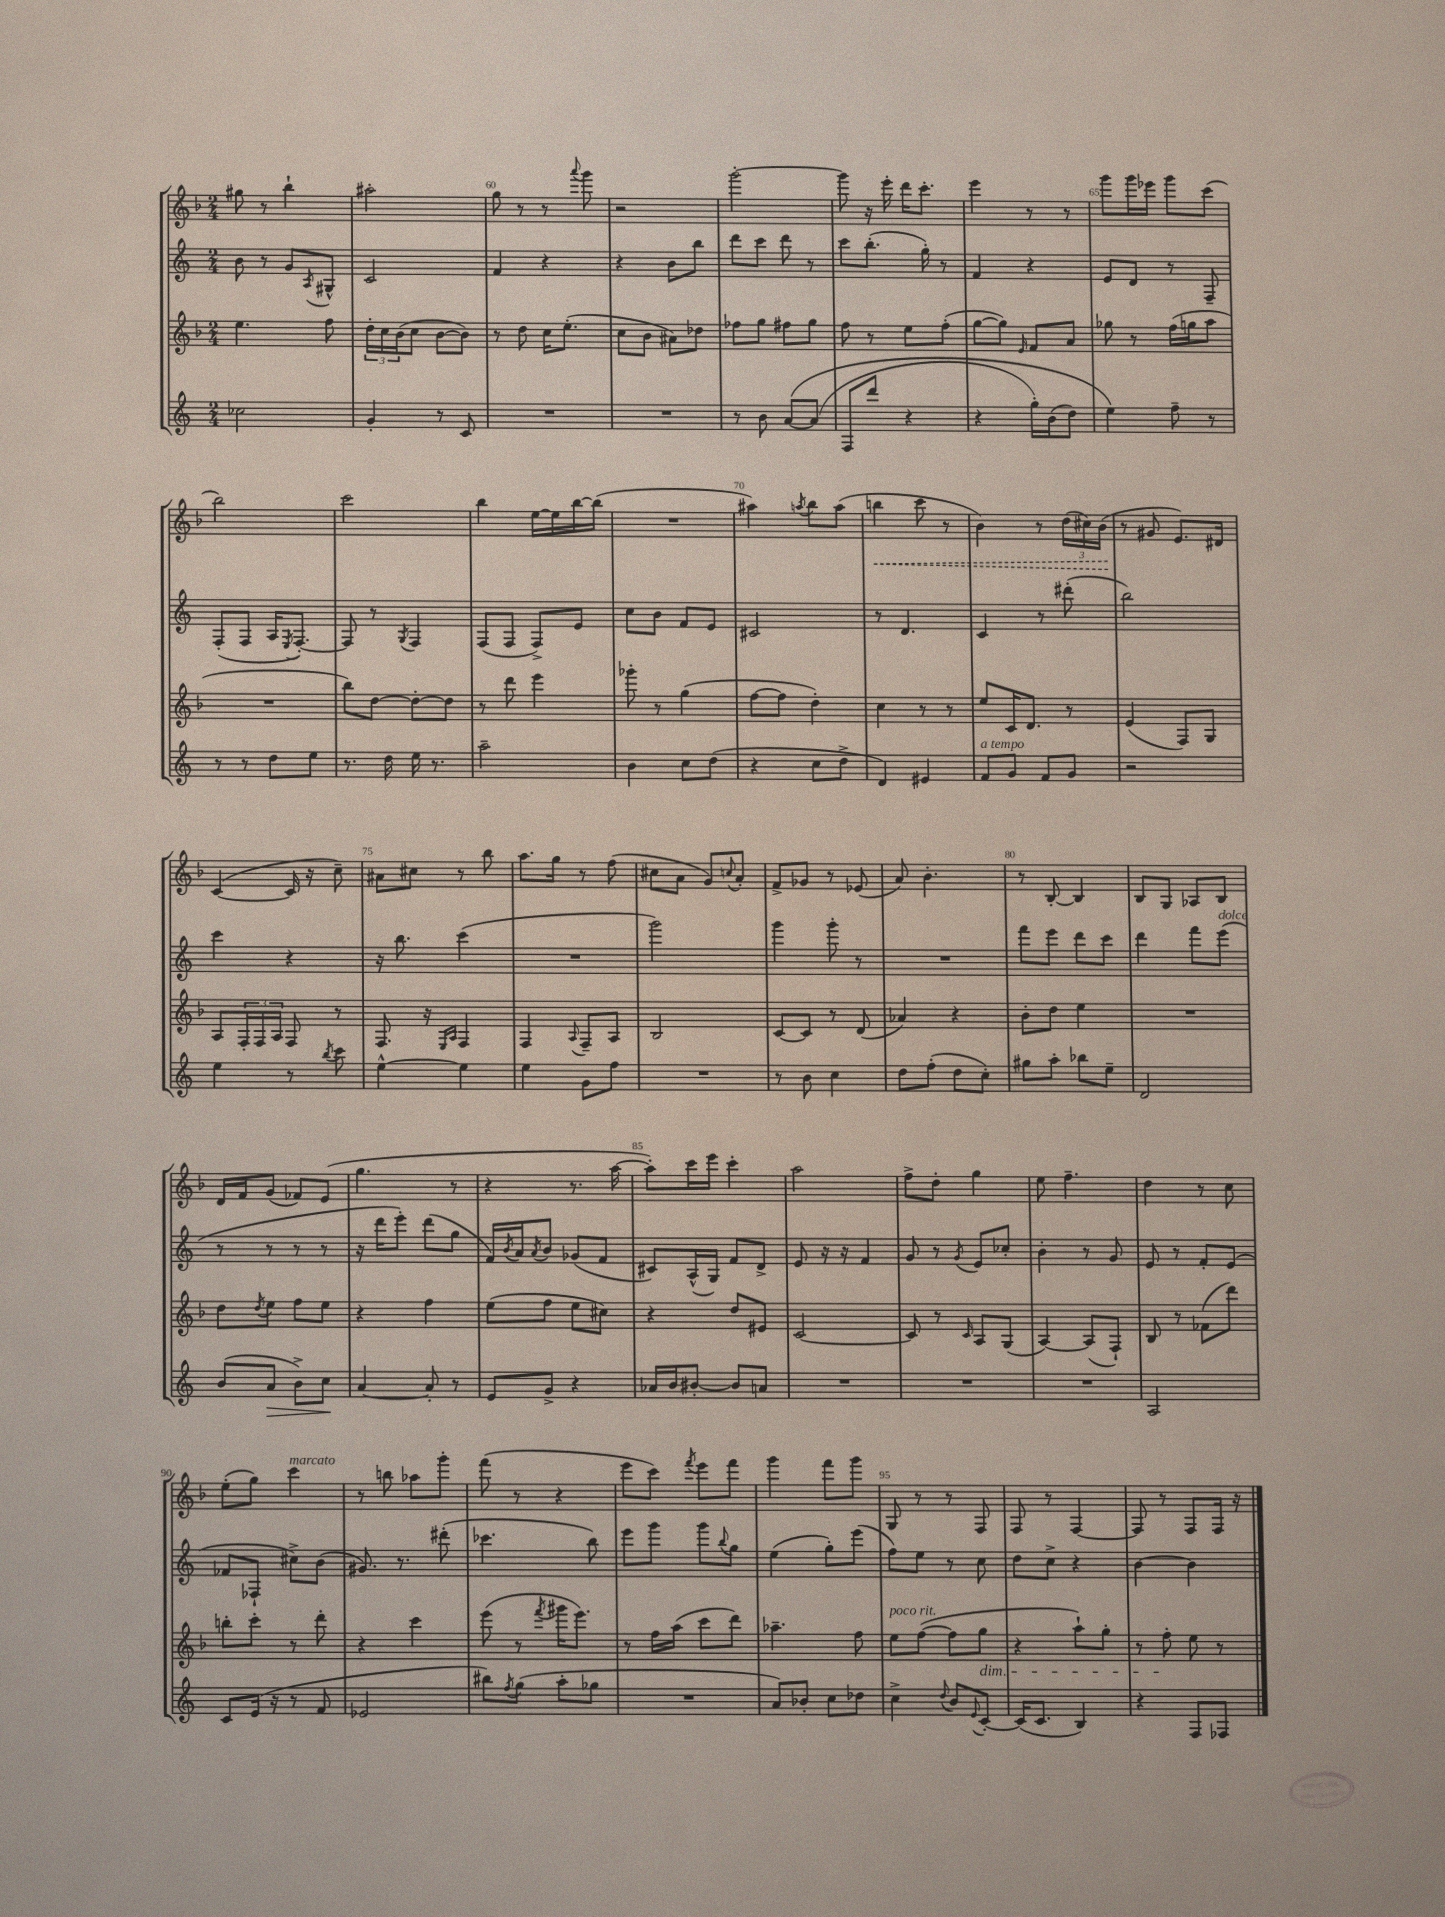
<<
\new StaffGroup <<
\new Staff = "s0" {
    \clef treble \key f \major \numericTimeSignature \time 2/4
    gis''8 r8 bes''4-! |
    ais''2-. |
    g''8 r8 r8 \appoggiatura { a'''8 } g'''8 |
    r2 |
    g'''2~-. |
    g'''8 r16 e'''16-. d'''16 c'''8.-. |
    e'''4 r8 r8 |
    g'''8 g'''16 ees'''16 g'''8 c'''8( |
    bes''2) |
    c'''2 |
    bes''4 e''16~ e''16 bes''16~ bes''16( |
    R2 |
    ais''4) \acciaccatura { a''8 } bes''8 a''8( |
    \once \override Hairpin.style = #'dashed-line b''4\< c'''8 r8 |
    bes'4) r8 \tuplet 3/2 { d''16( cis''16) bes'16\!( } |
    r8 gis'8 e'8.) dis'16 |
    c'4~( c'16 r16 c''8--) |
    ais'8 cis''8 r8 bes''8 |
    a''8. g''16 r8 f''8( |
    cis''8 a'8 g'8) \appoggiatura { c''8 } a'8-. |
    f'8-> ges'8 r8 ees'8( |
    a'8) bes'4.-. |
    r8 bes8~-. bes4 |
    bes8 g8 aes8 bes8 |
    d'16 f'16 g'8( fes'8) e'8( |
    g''4. r8 |
    r4 r8. a''16~ |
    a''8-.) c'''16 e'''16 c'''4-. |
    a''2 |
    f''8-> d''8-. g''4 |
    e''8 f''4.-- |
    d''4 r8 c''8 |
    e''8-.( g''8) c'''4^\markup { \italic "marcato" } |
    r8 b''8 aes''8 g'''8-. |
    f'''8( r8 r4 |
    e'''8 c'''8) \acciaccatura { f'''8 } e'''8 f'''8 |
    g'''4 f'''8 g'''8 |
    g8 r8 r8 f8 |
    f8 r8 f4~ |
    f8 r8 f8 f16 r16 \bar "|." |
}
\new Staff = "s1" {
    \clef treble \key c \major \numericTimeSignature \time 2/4
    b'8 r8 g'8 \acciaccatura { a8 } gis8-^ |
    c'2 |
    f'4 r4 |
    r4 b'8 b''8 |
    d'''8 c'''8 d'''8 r8 |
    c'''8 b''8.-.( g''16-.) r8 |
    f'4 r4 |
    e'8 d'8 r8 f8-- |
    f8-.( f8 a16 \acciaccatura { e8 } f8.~-.) |
    f8 r8 \acciaccatura { g8 } f4 |
    f8( f8 f8->) e'8 |
    c''8 b'8 f'8 e'8 |
    cis'2 |
    r8 d'4. |
    c'4 r8 dis'''8-.( |
    b''2) |
    c'''4 r4 |
    r16 b''8. c'''4( |
    R2 |
    g'''2) |
    g'''4 g'''8-. r8 |
    R2 |
    f'''8 e'''8 d'''8 c'''8 |
    d'''4 f'''8 e'''8^\markup { \italic "dolce" }( |
    r8 r8 r8 r8 |
    r16 d'''16 e'''8-.) d'''8( g''8 |
    f'16) \acciaccatura { b'8 } a'16 \acciaccatura { a'8 } b'8 ges'8( f'8 |
    cis'8) a16-^( g16) f'8 d'8-> |
    e'8 r16 r16 f'4 |
    g'8 r8 \acciaccatura { g'8 } e'8 ces''8-. |
    b'4-. r8 g'8 |
    e'8 r8 f'8-. e'8( |
    fes'8 fes8-! cis''8->) b'8( |
    gis'8.) r8. dis'''8-.( |
    ces'''4. b''8) |
    e'''8 g'''8 g'''8 \appoggiatura { b''8 } g''8 |
    e''4( g''8-.) e'''8( |
    f''8) e''8 r8 c''8 |
    d''8 c''8-> r4 |
    b'4~ b'4 \bar "|." |
}
\new Staff = "s2" {
    \clef treble \key f \major \numericTimeSignature \time 2/4
    e''4. f''8 |
    \tuplet 3/2 { d''16-. c''16 bes'16( } c''8 bes'8~ bes'8) |
    r8 d''8 c''16 e''8.-.( |
    c''8 bes'8 ais'8) des''8 |
    fes''8 g''8 fis''8 g''8 |
    f''8 r8 e''8 f''8-.( |
    g''8~ g''8) \grace { e'16 } f'8 a'8 |
    ges''8 r8 f''16( g''16 a''8 |
    R2 |
    bes''8) d''8~ d''8~-. d''8 |
    r8 d'''8 e'''4 |
    ges'''8-. r8 g''4( |
    f''8~ f''8 d''4-.) |
    c''4 r8 r8 |
    e''8 c'16 d'8. r8 |
    e'4( f8) g8 |
    a8 \tuplet 3/2 { f16-. f16 a16 } f8 r8 |
    f8. r16 \grace { e16 a16 } f4 |
    f4 \appoggiatura { a8 } f8-- a8 |
    bes2 |
    c'8~ c'8 r8 d'8( |
    aes'4) r4 |
    bes'8-. d''8 e''4 |
    R2 |
    d''8 \acciaccatura { d''8 } e''8 f''8 e''8 |
    r4 f''4 |
    e''8( f''8 e''8 cis''8) |
    r4 d''8 eis'8 |
    c'2~ |
    c'8 r8 \grace { c'16 } a8 g8( |
    a4~) a8( f8-!) |
    bes8 r8 fes'8( d'''8) |
    b''8-. c'''8-. r8 d'''8-. |
    r4 c'''4 |
    e'''8( r8 \acciaccatura { f'''8 } gis'''16 e'''8.) |
    r8 f''16 a''16( c'''8 d'''8) |
    aes''4.-- f''8 |
    e''8^\markup { \italic "poco rit." } f''8~( f''8 g''8\dim |
    r4 a''8-!) g''8-. |
    r8 f''8-.\! e''8 r8 \bar "|." |
}
\new Staff = "s3" {
    \clef treble \key c \major \numericTimeSignature \time 2/4
    ces''2 |
    g'4-. r8 c'8 |
    R2 |
    R2 |
    r8 b'8 a'8~\( a'8( |
    f8 d'''8 r4 |
    r4 g''16-.) b'16( d''8) |
    e''4\) f''8-- r8 |
    r8 r8 d''8 e''8 |
    r8. d''16 e''16 r8. |
    a''2-- |
    b'4 c''8 d''8( |
    r4 c''8 d''8-> |
    d'4) eis'4 |
    f'8^\markup { \italic "a tempo" } g'8 f'8 g'8 |
    r2 |
    e''4 r8 \acciaccatura { b''8 } c'''8 |
    e''4~-^ e''4 |
    e''4 g'8 f''8 |
    R2 |
    r8 b'8 c''4 |
    d''8 f''8-.( d''8 c''8-.) |
    gis''8 a''8-. bes''8 e''8-- |
    d'2 |
    b'8( a'8\> b'8->) c''8\! |
    a'4~ a'8-. r8 |
    e'8 g'8-> r4 |
    aes'16 b'16 bis'8~-. bis'8 a'8 |
    R2 |
    R2 |
    R2 |
    a2 |
    c'8 e'16( r16 r8 f'8 |
    ees'2 |
    bis''8) \acciaccatura { f''8 } g''8( a''8-. ges''8 |
    R2 |
    a'8) bes'8-. c''8 des''8 |
    c''4-> \appoggiatura { d''8 } b'8 \appoggiatura { e'8 } c'8~-. |
    c'16( c'8. b4) |
    r4 f8 fes8 \bar "|." |
}
>>
>>
\layout { \context { \Score currentBarNumber = #58 \override BarNumber.break-visibility = ##(#f #t #t) barNumberVisibility = #(every-nth-bar-number-visible 5) } }
